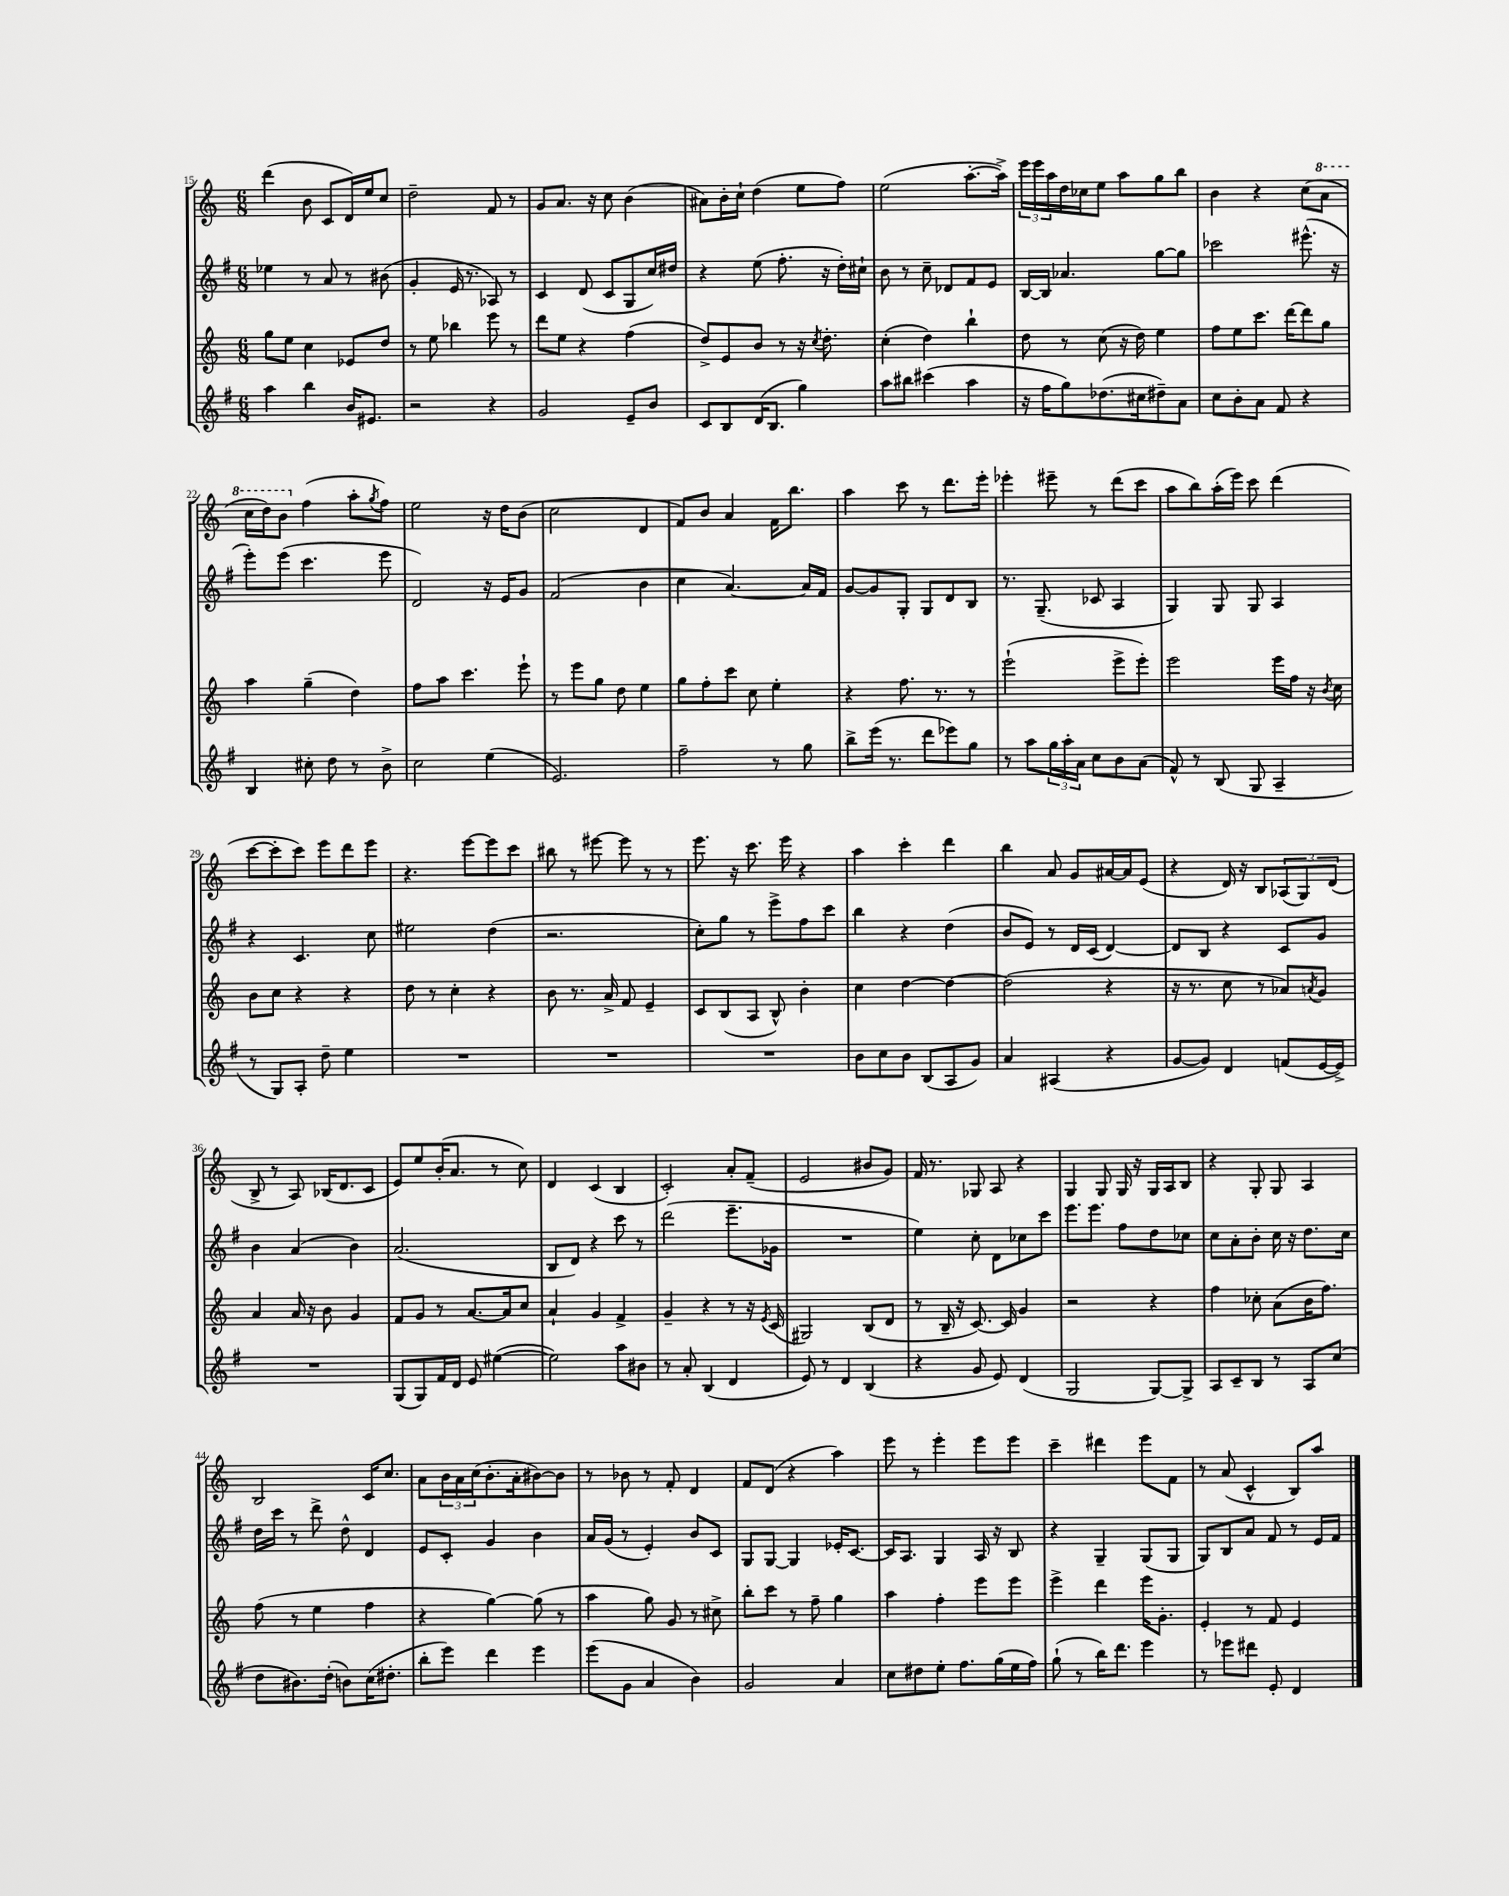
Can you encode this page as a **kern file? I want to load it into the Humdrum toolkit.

**kern	**kern	**kern	**kern
*part4	*part3	*part2	*part1
*staff4	*staff3	*staff2	*staff1
*clefG2	*clefG2	*clefG2	*clefG2
*k[f#]	*k[]	*k[f#]	*k[]
*M6/8	*M6/8	*M6/8	*M6/8
=15	=15	=15	=15
4aa\	8gg\L	4ee-X\	(4ddd\
.	8ee\J	.	.
4bb\	4cc\	8r	8b\
.	.	8a/	8c/L
16b/KL	8e-X/L	8r	16d/L)
8.e#X/J	.	.	16ee/J
.	8dd/J	(8b#X\	8cc/J
=16	=16	=16	=16
2r	8r	4g'/	2dd~\
.	8ee\	.	.
.	4bb-X\	16e/	.
.	.	8.r	.
4r	8eee\	8A-X/)	8f/
.	8r	8r	8r
=17	=17	=17	=17
2g/	8ddd\L	4c/	8g/L
.	8ee\J	.	8.a/J
.	4r	(8d/	.
.	.	.	16r
.	.	8c/L	8cc\
8e~/L	(4ff\	8G/	(4b\
8b/J	.	16cc/L)	.
.	.	16dd#X/JJ	.
=18	=18	=18	=18
8c/L	8dd^/L)	4r	8a#X\L)
8B/	8e/	.	16b'\L
.	.	.	16cc`\JJ
(16d/K	8b/J	(8ee\	(4dd\
8.B/J	.	.	.
.	8r	8.ff#'\	.
4gg\)	16r	.	8ee\L
.	8qcc/	.	.
.	8.dd'\	16r	.
.	.	16dd'\LL)	8ff\J)
.	.	16cc#X`\JJ	.
=19	=19	=19	=19
8aa\L	(4cc'\	8b\	(2ee\
8bb#X\J	.	8r	.
(4ccc#X\	4dd\)	8cc~\	.
.	.	8d-X/L	.
4aa\	4bb`\	8f#/	[8.aa'\L
.	.	8e/J	.
.	.	.	16aa^\Jk])
=20	=20	=20	=20
16r	8dd\	[16B/LL	24eee\LL
.	.	.	24eee\
16ff#\KL	.	16B/JJ]	.
.	.	.	24aa\
8gg\)	8r	4.a-X/	16dd\
.	.	.	16cc-X\J
(8.dd-X\	(8cc\	.	8ee\J
.	16r	.	8aa\L
16cc#X\k	16dd\)	.	.
8dd#X~\)	4ee\	[8gg\L	8gg\
8a\J	.	8gg\J]	8bb\J
=21	=21	=21	=21
8cc\L	8ff\L	2ccc-X\	4b\
8b'\	8ee\	.	.
8a\J	8.ccc\J	.	4r
8f#/	.	.	.
.	[16ddd\KL	.	.
4r	8ddd\]	(8.eee#X^^\	(8cc\L
*	*	*	*8va
.	8gg\J	.	8aa\J
.	.	16r	.
!!LO:LB:g=z
=22	=22	=22	=22
4B/	4aa\	8eee'\L)	16ccc\LL
.	.	.	16ddd\J)
.	.	(8eee\J	8bb\J
*	*	*	*X8va
8cc#X'\	(4gg~\	4.ccc\	(4ff\
8dd\	.	.	.
8r	4dd\)	.	8aa'\L
.	.	.	8qgg/
8b^\	.	8eee\	8ff\J)
=23	=23	=23	=23
2cc\	8ff\L	2d/)	2ee\
.	8aa\J	.	.
.	4.ccc\	.	.
(4ee\	.	16r	16r
.	.	16e/KL	16dd\KL
.	8eee`\	8g/J	(8b\J
=24	=24	=24	=24
2.e/)	8r	(2f#/	2cc\
.	8eee\L	.	.
.	8gg\J	.	.
.	8dd\	.	.
.	4ee\	4b\	4d/
=25	=25	=25	=25
2ff#~\	8gg\L	4cc\	8f/L)
.	8ff'\	.	8b/J
.	8ccc\J	[4.a/)	4a/
.	8cc\	.	.
8r	4ee'\	.	16f\KL
.	.	.	8.bb\J
8gg\	.	16a/LL]	.
.	.	16f#/JJ	.
=26	=26	=26	=26
8bb^\L	4r	[8g/L	4aa\
(16eee\Jk	.	8g/]	.
8.r	.	.	.
.	8.ff\	8G'/J	8ccc\
8ddd\L	.	8G/L	8r
.	8.r	.	.
8eee-X\)	.	8d/	8.ddd\L
8gg\J	8r	8B/J	.
.	.	.	16eee'\Jk
=27	=27	=27	=27
8r	(2eee`\	8.r	4eee-X'\
8aa\L	.	.	.
.	.	(8.G~/	.
24gg\L	.	.	8eee#X~\
24aa'\	.	.	.
24a\JJ	.	.	.
8cc\L	.	8c-X/	8r
8b\	8eee^\L	4A/	(8ddd\L
(8a\J	8eee'\J)	.	8ccc\J
=28	=28	=28	=28
8f#^^/)	2eee\	4G/)	8aa\L
8r	.	.	8bb\)
(8B/	.	8G/	(16aa'\L
.	.	.	16eee\JJ)
8G/	.	8G/	8ccc\
4A~/	16eee\LL	4A/	(4ddd\
.	16ff\JJ	.	.
.	16r	.	.
.	8qb/	.	.
.	16cc\	.	.
!!LO:LB:g=z
=29	=29	=29	=29
8r	8b\L	4r	[8ccc\L
8G/L)	8cc\J	.	8ccc'\]
8A'/J	4r	4.c/	8ccc\J)
8dd~\	.	.	8eee\L
4ee\	4r	.	8ddd\
.	.	8cc\	8eee\J
=30	=30	=30	=30
2.r	8dd\	2ee#X\	4.r
.	8r	.	.
.	4cc'\	.	.
.	.	.	[8eee\L
.	4r	(4dd\	8eee\]
.	.	.	8ccc\J
=31	=31	=31	=31
2.r	8b\	2.r	8bb#X\
.	8.r	.	8r
.	.	.	[8eee#X\
.	16a^/	.	.
.	8f/	.	8eee#\]
.	4e~/	.	8r
.	.	.	8r
=32	=32	=32	=32
2.r	8c/L	8cc'\L)	8.eee\
.	(8B/	8gg\J	.
.	.	.	16r
.	8A/J	8r	8.ccc\
.	8B^^/)	8eee^\L	.
.	.	.	16eee\
.	4b'\	8ff#\	4r
.	.	8ccc\J	.
=33	=33	=33	=33
8b\L	4cc\	4bb\	4aa\
8cc\	.	.	.
8b\J	[4dd\	4r	4ccc'\
(8B/L	.	.	.
8A/	4dd\_	(4dd\	4ddd\
8g/J)	.	.	.
=34	=34	=34	=34
4a/	(2dd\]	8b/L	4bb\
.	.	8e/J)	.
(4A#X/	.	8r	8a/
.	.	16d/LL	8g/L
.	.	(16c/JJ	.
4r	4r	[4d/)	[16a#X/L
.	.	.	16a#/J]
.	.	.	(8e/J
=35	=35	=35	=35
[8g/L	16r	8d/L]	4r
.	8.r	.	.
8g/J])	.	8B/J	.
4d/	8cc\	4r	16d/)
.	.	.	16r
.	8r	.	8B/L
(8fn/L	8a-X/L)	8c/L	(12A-X/
.	.	.	12G/)
.	8qan/	.	.
[16e/L	8g/J	8g/J	.
.	.	.	(12d/J
16e^/JJ])	.	.	.
!!LO:LB:g=z
=36	=36	=36	=36
2.r	4a/	4b\	8B^/
.	.	.	8r
.	16a/	(4a/	8A/)
.	16r	.	.
.	8b\	.	(16B-X/KL
.	.	.	8.d/
.	4g/	4b\)	.
.	.	.	8c/J
=37	=37	=37	=37
(8G/L	8f/L	(2.a/	8e/L)
8G/)	8g/J	.	8ee/
16f#/L	8r	.	(16b'/K
16d/JJ	.	.	8.a/J
8e/	[8.a/L	.	.
([4ee#X\	.	.	8r
.	16a/k]	.	.
.	8cc/J	.	8cc\)
=38	=38	=38	=38
2ee#\])	4a`/	8B/L	4d/
.	.	8d/J)	.
.	4g/	4r	(4c/
8aa\L	4f^/	8ccc\	4B/
8b#X\J	.	8r	.
=39	=39	=39	=39
8r	4g~/	(2ddd\	2c'/)
8a'/	.	.	.
(4B/	4r	.	.
4d/	8r	8.eee~\L	8a'/L
.	16r	.	(8f~/J
.	8qe/	.	.
.	(16c/	16g-X\Jk	.
=40	=40	=40	=40
8e/)	2G#X/)	2.r	2e/
8r	.	.	.
4d/	.	.	.
(4B/	(8B/L	.	8b#X/L
.	8d/J	.	8g/J)
=41	=41	=41	=41
4r	8r	4ee\)	16f/
.	.	.	8.r
.	16B~/	.	.
.	16r	.	.
8g/	[8.c/)	8cc'\	8G-X/
8e/)	.	8d\L	8A/
.	16c/]	.	.
(4d/	4g/	8cc-X\	4r
.	.	8ccc\J	.
=42	=42	=42	=42
2G/	2r	8.eee\L	4G/
.	.	8.eee\J	.
.	.	.	8G/
.	.	8ff#\L	16G/
.	.	.	16r
[8G/L)	4r	8dd\	16G/LL
.	.	.	16A/J
8G^/J]	.	8cc-X\J	8B/J
=43	=43	=43	=43
8A/L	4ff\	8cc\L	4r
8c~/	.	8a'\	.
8B/J	8cc-X'\	8b'\J	8G'/
8r	(8a\L	16cc\	8G/
.	.	16r	.
8A/L	16b\K	8.dd\L	4A/
.	8.ff\J)	.	.
(8cc/J	.	.	.
.	.	16cc\Jk	.
!!LO:LB:g=z
=44	=44	=44	=44
8dd\L	(8ff\	16dd\LL	2B/
.	.	16ccc\JJ	.
8.b#X\)	8r	8r	.
.	4ee\	8ddd^\	.
(16dd'\Jk	.	.	.
8bn\L)	.	8dd^^\	.
(16cc\K	4ff\	4d/	16c/KL
8.dd#X'\J	.	.	8.cc/J
=45	=45	=45	=45
8bb'\L	4r	8e/L	8a\L
8eee\J)	.	8c'/J	24b\L
.	.	.	24a\
.	.	.	(24cc\J
4ddd\	[4gg\)	4g/	8.b'\
.	.	.	16a'\k
4eee\	(8gg\]	4b\	[8b#X\)
.	8r	.	8b#\J]
=46	=46	=46	=46
(8eee\L	4aa\	16a/LL	8r
.	.	(16g/JJ	.
8g\J	.	8r	8b-X\
4a/	8gg\)	4e'/)	8r
.	8g/	.	8f'/
4b\)	8r	8b/L	4d/
.	8cc#X^\	8c/J	.
=47	=47	=47	=47
2g/	8bb'\L	8G/L	8f/L
.	8ccc\J	[8G/J	(8d/J
.	8r	4G/]	4r
.	8ff~\	.	.
4a/	4gg\	16e-X'/KL	4aa\)
.	.	[8.c/J	.
=48	=48	=48	=48
8cc\L	4aa\	16c/KL]	8eee\
.	.	8.A/J	.
8dd#X\	.	.	8r
8ee'\J	4ff'\	4G/	4eee'\
8.ff#\L	.	.	.
.	8eee\L	16A/	8eee\L
(16gg\L	.	16r	.
16ee\	8eee\J	8B/	8eee\J
16ff#\JJ)	.	.	.
=49	=49	=49	=49
(8gg`\	4eee^\	4r	4ccc~\
8r	.	.	.
16bb\KL)	4ddd\	4G~/	4ddd#X\
8.ddd\J	.	.	.
4eee\	16eee\KL	(8G/L	8eee\L
.	8.g'\J	.	.
.	.	8G/J	8f\J
=50	=50	=50	=50
8r	4e'/	8G/L)	8r
8eee-X\L	.	8B/	(8a/
8ddd#X\J	8r	8a/J	4c^^/
8e'/	8f/	8f#/	.
4d/	4e/	8r	8B/L)
.	.	16e/LL	8aa/J
.	.	16f#/JJ	.
==	==	==	==
*-	*-	*-	*-
